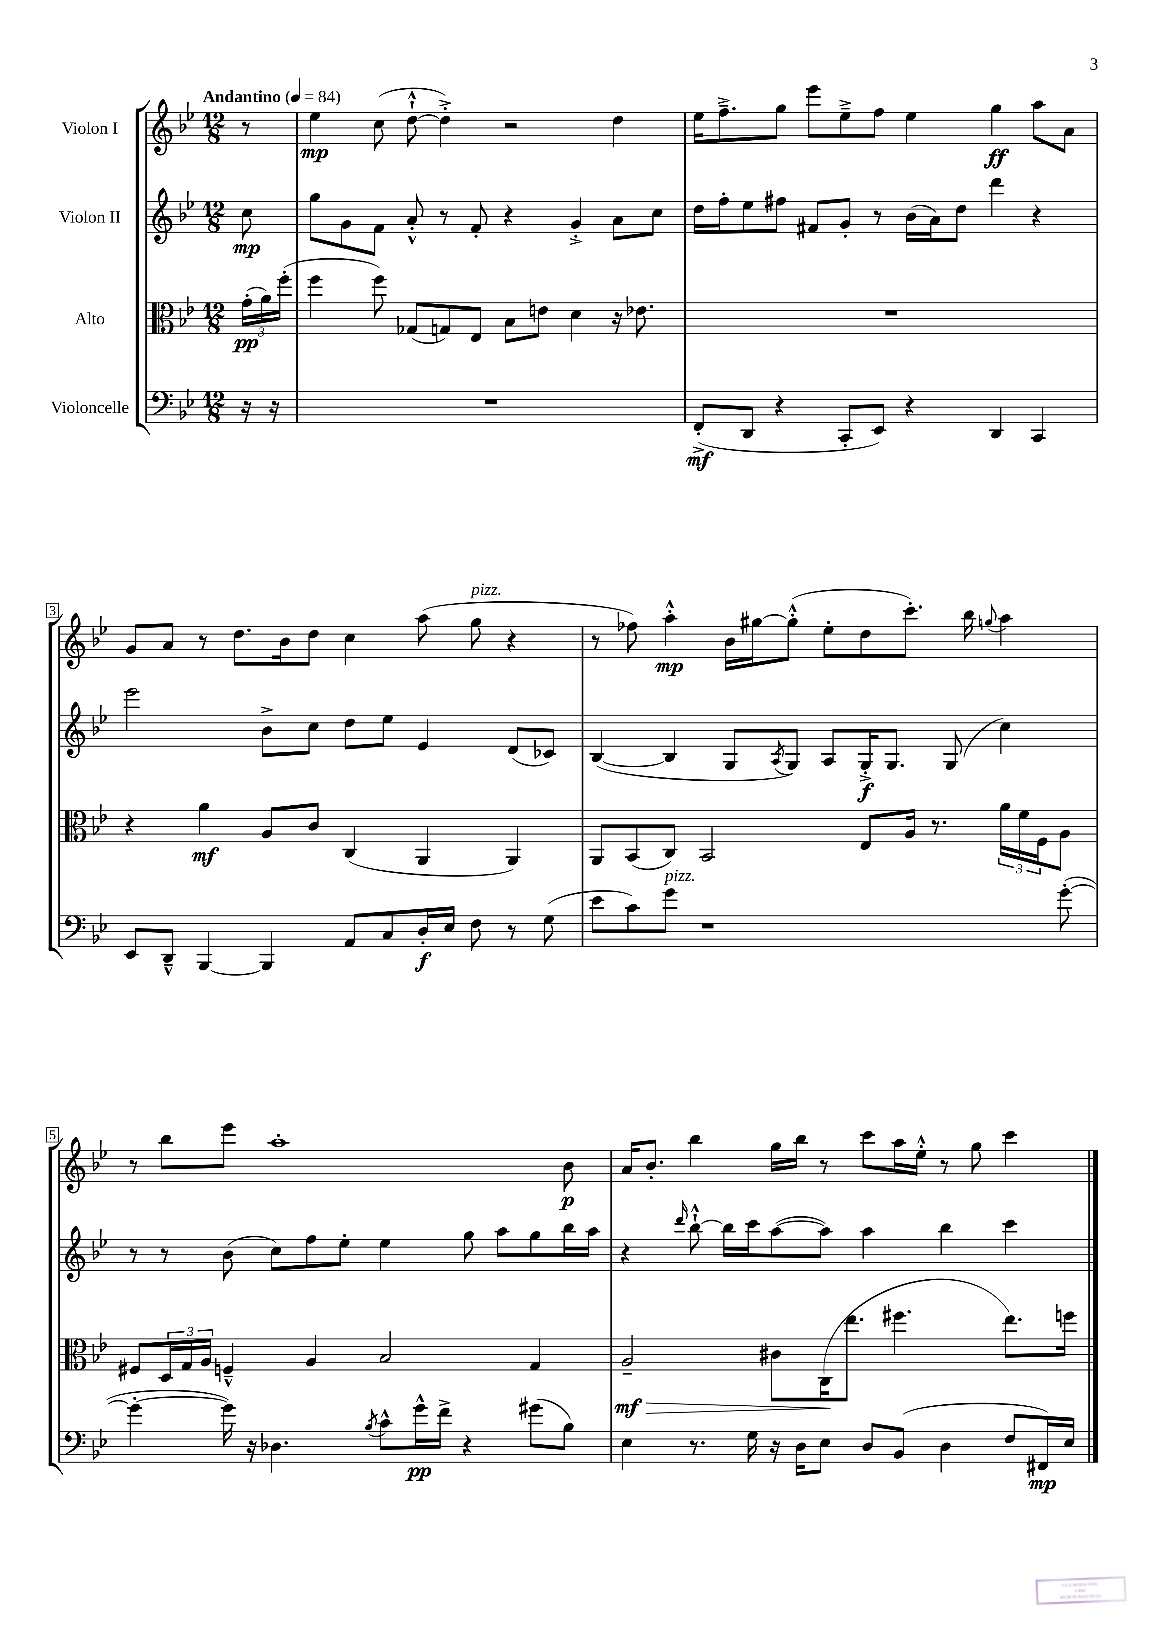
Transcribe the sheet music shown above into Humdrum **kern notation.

**kern	**dynam	**kern	**dynam	**kern	**dynam	**kern	**dynam
*part4	*part4	*part3	*part3	*part2	*part2	*part1	*part1
*staff4	*staff4	*staff3	*staff3	*staff2	*staff2	*staff1	*staff1
*I"Violoncelle	*	*I"Alto	*	*I"Violon II	*	*I"Violon I	*
*clefF4	*	*clefC3	*	*clefG2	*	*clefG2	*
*k[b-e-]	*	*k[b-e-]	*	*k[b-e-]	*	*k[b-e-]	*
*M12/8	*	*M12/8	*	*M12/8	*	*M12/8	*
*MM84	*	*MM84	*	*MM84	*	*MM84	*
=	=	=	=	=	=	=	=
!	!	!	!	!	!	!LO:TX:a:B:t=Andantino	!
16r	.	(24g'\LL	pp	8cc\	mp	8r	.
.	.	24a\)	.	.	.	.	.
16r	.	.	.	.	.	.	.
.	.	(24ff'\JJ	.	.	.	.	.
=1	=1	=1	=1	=1	=1	=1	=1
1.r	.	4ff\	.	8gg\L	.	4ee-\	mp
.	.	.	.	8g\	.	.	.
.	.	8ff\)	.	8f\J	.	(8cc\	.
.	.	(8G-X/L	.	8a'^^/	.	[8dd`^^\	.
.	.	8Gn/)	.	8r	.	4dd'^\])	.
.	.	8E-/J	.	8f'/	.	.	.
.	.	8B-\L	.	4r	.	2r	.
.	.	8en\J	.	.	.	.	.
.	.	4d\	.	4g'^/	.	.	.
.	.	16r	.	8a\L	.	4dd\	.
.	.	8.e-X\	.	.	.	.	.
.	.	.	.	8cc\J	.	.	.
=2	=2	=2	=2	=2	=2	=2	=2
(8FF'^/L	mf	1.r	.	16dd\LL	.	16ee-\KL	.
.	.	.	.	16ff'\J	.	8.ff~^\	.
8DD/J	.	.	.	8ee-\	.	.	.
4r	.	.	.	8ff#X\J	.	8gg\J	.
.	.	.	.	8f#X/L	.	8eee-\L	.
8CC'/L	.	.	.	8g'/J	.	8ee-~^\	.
8EE-/J)	.	.	.	8r	.	8ff\J	.
4r	.	.	.	(16b-\LL	.	4ee-\	.
.	.	.	.	16a\J)	.	.	.
.	.	.	.	8dd\J	.	.	.
4DD/	.	.	.	4ddd\	.	4gg\	ff
4CC/	.	.	.	4r	.	8aa\L	.
.	.	.	.	.	.	8a\J	.
!!LO:LB:g=z
=3	=3	=3	=3	=3	=3	=3	=3
8EE-/L	.	4r	.	2eee-\	.	8g/L	.
8DD~^^/J	.	.	.	.	.	8a/J	.
[4BBB-/	.	4a\	mf	.	.	8r	.
.	.	.	.	.	.	8.dd\L	.
4BBB-/]	.	8A/L	.	8b-^\L	.	.	.
.	.	.	.	.	.	16b-\k	.
.	.	8c/J	.	8cc\J	.	8dd\J	.
8AA/L	.	(4C/	.	8dd\L	.	4cc\	.
8C/	.	.	.	8ee-\J	.	.	.
16D'/L	f	4AA/	.	4e-/	.	(8aa\	.
16E-/JJ	.	.	.	.	.	.	.
!	!	!	!	!	!	!LO:TX:a:i:t=pizz.	!
8F\	.	.	.	.	.	8gg\	.
8r	.	4AA/)	.	(8d/L	.	4r	.
(8G\	.	.	.	8c-X/J)	.	.	.
=4	=4	=4	=4	=4	=4	=4	=4
8e-\L	.	8AA/L	.	([4B-/	.	8r	.
8c\)	.	(8BB-/	.	.	.	8ff-X\)	.
!LO:TX:a:i:t=pizz.	!	!	!	!	!	!	!
8g\J	.	8C/J)	.	4B-/]	.	4aa'^^\	mp
1r	.	2BB-/	.	.	.	.	.
.	.	.	.	8G/L	.	16b-\LL	.
.	.	.	.	.	.	[16gg#X\J	.
.	.	.	.	8qA/	.	.	.
.	.	.	.	8G/J)	.	(8gg#'^^\J]	.
.	.	.	.	8A/L	.	8ee-'\L	.
.	.	8E-/L	.	16G'^/K	f	8dd\	.
.	.	.	.	8.G/J	.	.	.
.	.	16A/Jk	.	.	.	8.ccc'\J)	.
.	.	8.r	.	.	.	.	.
.	.	.	.	(8G/	.	.	.
.	.	.	.	.	.	16bb-\	.
.	.	.	.	.	.	8qqggn/	.
.	.	24a\LL	.	4cc\)	.	4aa\	.
.	.	24f\	.	.	.	.	.
.	.	24F\J	.	.	.	.	.
([8g'\	.	8A\J	.	.	.	.	.
!!LO:LB:g=z
=5	=5	=5	=5	=5	=5	=5	=5
4g'\_	.	8F#X/L	.	8r	.	8r	.
.	.	24D/L	.	8r	.	8bb-\L	.
.	.	24G/	.	.	.	.	.
.	.	24A/JJ	.	.	.	.	.
16g\])	.	4Fn~^^/	.	(8b-\	.	8eee-\J	.
16r	.	.	.	.	.	.	.
4.D-X\	.	.	.	8cc\L)	.	1aa'	.
.	.	4A/	.	8ff\	.	.	.
.	.	.	.	8ee-'\J	.	.	.
8qB-/	.	.	.	.	.	.	.
8c^^\L	.	2B-/	.	4ee-\	.	.	.
16g^^\L	pp	.	.	.	.	.	.
16f^\JJ	.	.	.	.	.	.	.
4r	.	.	.	8gg\	.	.	.
.	.	.	.	8aa\L	.	.	.
(8g#X\L	.	4G/	.	8gg\	.	.	.
8B-\J)	.	.	.	16bb-\L	.	8b-\	p
.	.	.	.	16aa\JJ	.	.	.
=6	=6	=6	=6	=6	=6	=6	=6
!	!	!	!LO:HP:b	!	!	!	!
4E-\	.	2A~/	> mf	4r	.	16a/KL	.
.	.	.	.	.	.	8.b-'/J	.
.	.	.	.	16qqddd/	.	.	.
8.r	.	.	.	[8bb-`^^\	.	4bb-\	.
.	.	.	.	16bb-\LL]	.	.	.
16G\	.	.	.	16ccc\J	.	.	.
16r	.	8c#X\L	.	([8aa\	.	16gg\LL	.
16D\KL	.	.	.	.	.	16bb-\JJ	.
8E-\J	.	(16C\K	.	8aa\J])	.	8r	.
.	.	8.ee-\J	]	.	.	.	.
8D/L	.	.	.	4aa\	.	8ccc\L	.
(8BB-/J	.	4.ff#X\	.	.	.	16aa\L	.
.	.	.	.	.	.	16ee-'^^\JJ	.
4D\	.	.	.	4bb-\	.	8r	.
.	.	.	.	.	.	8gg\	.
8F/L	.	8.ee-\L)	.	4ccc\	.	4ccc\	.
16FF#X/L)	mp	.	.	.	.	.	.
16E-/JJ	.	16ffn\Jk	.	.	.	.	.
==	==	==	==	==	==	==	==
*-	*-	*-	*-	*-	*-	*-	*-
